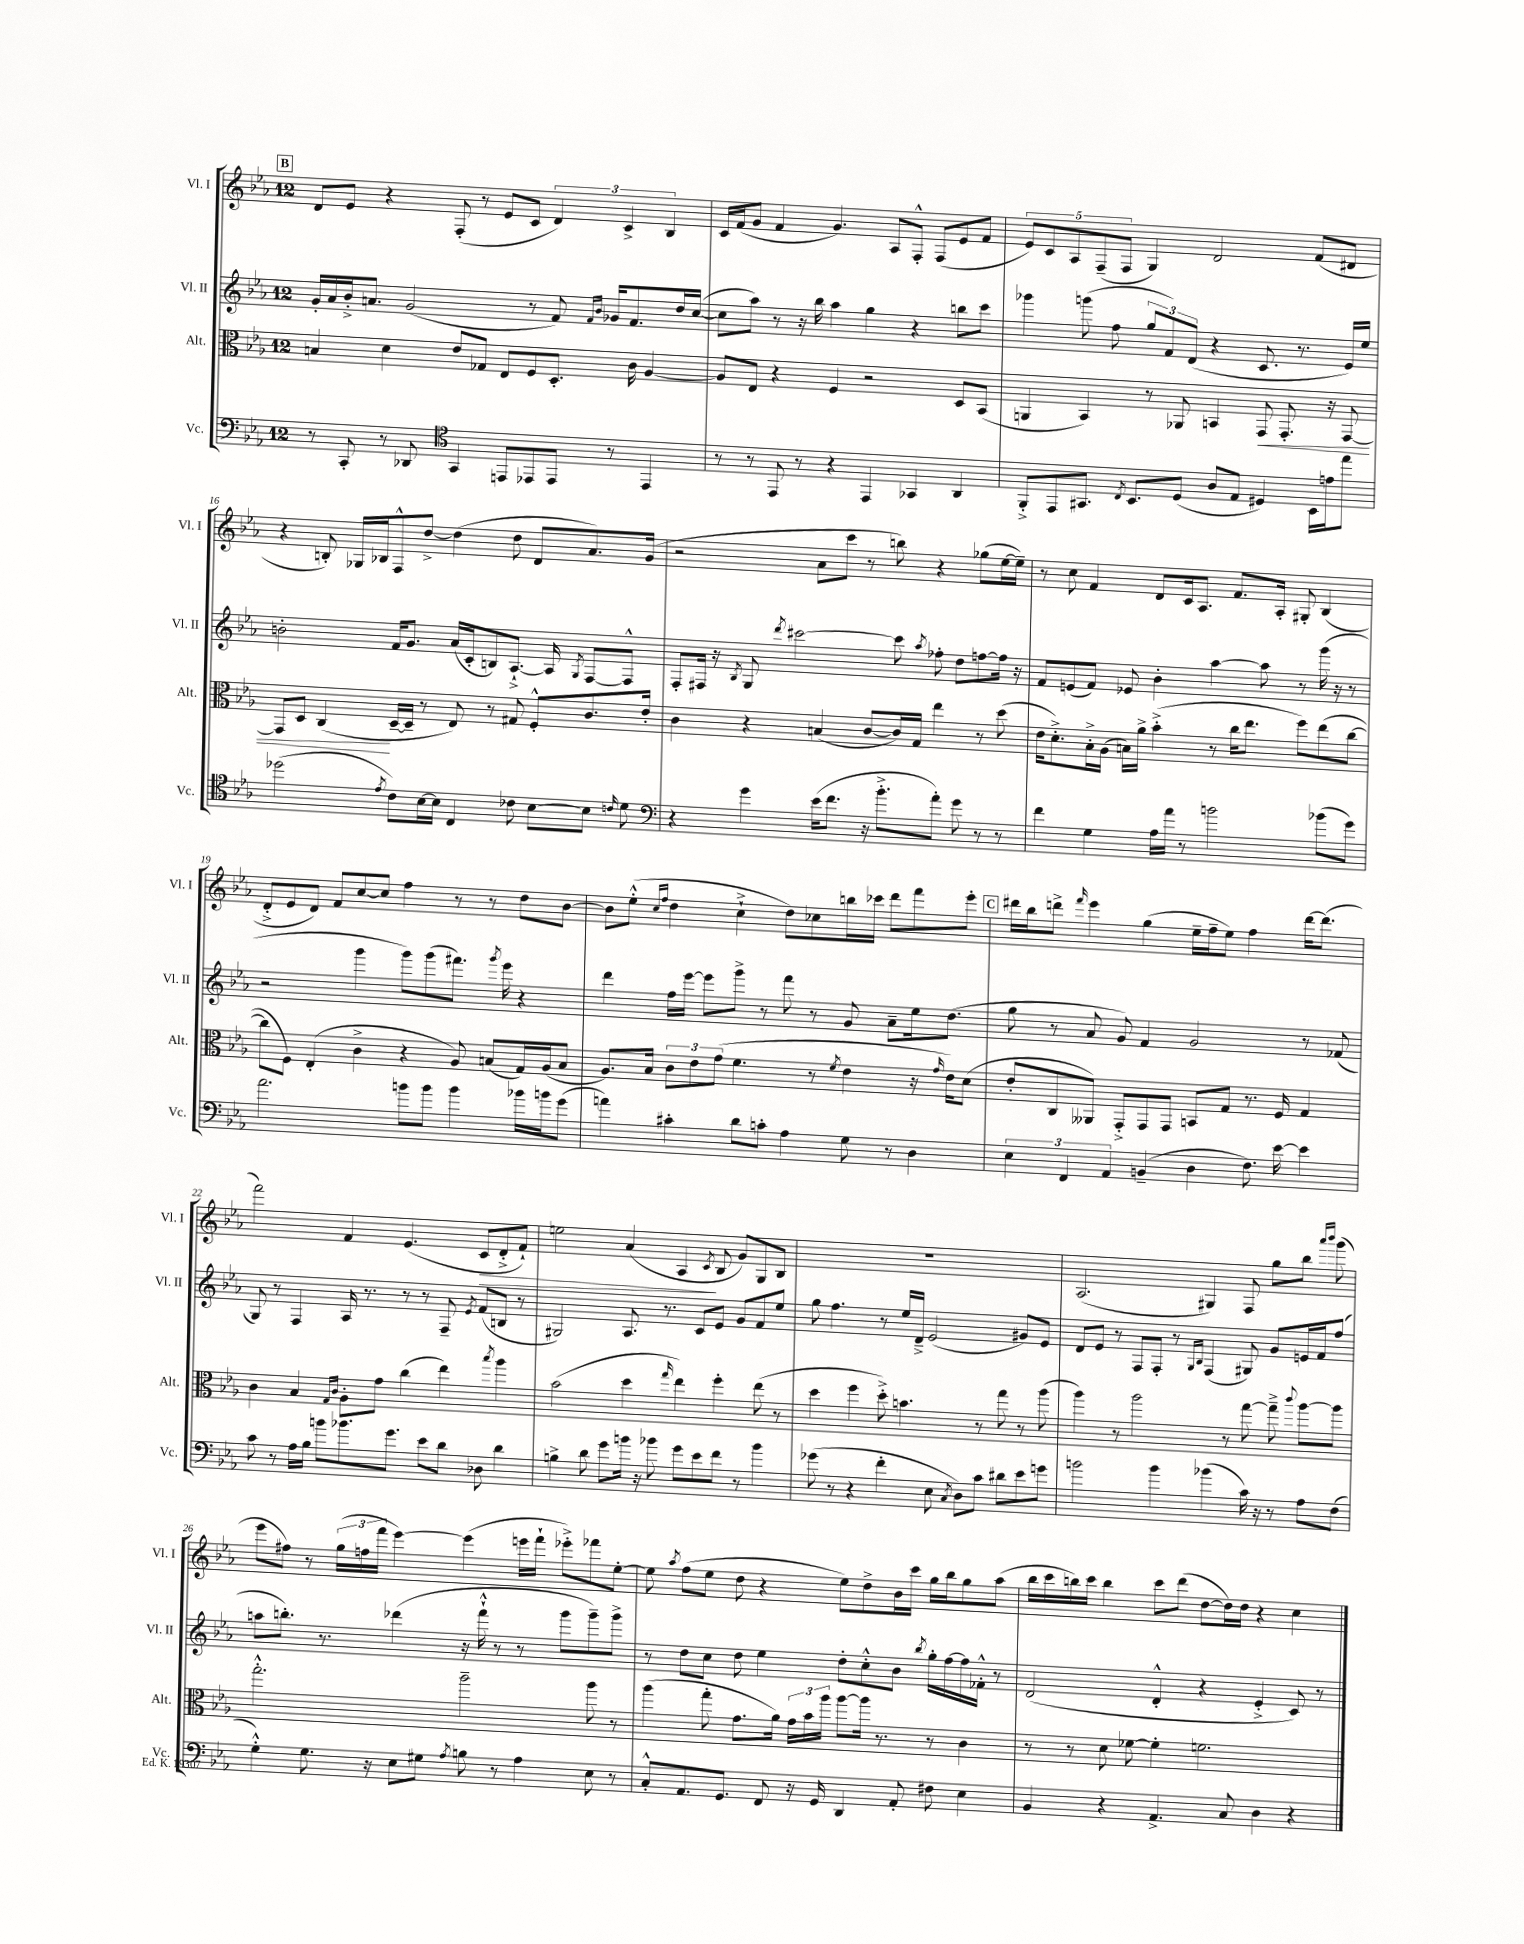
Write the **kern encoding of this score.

**kern	**kern	**dynam	**kern	**kern	**dynam
*part4	*part3	*part3	*part2	*part1	*part1
*staff4	*staff3	*staff3	*staff2	*staff1	*staff1
*I"Vc.	*I"Alt.	*	*I"Vl. II	*I"Vl. I	*
*I'Vc.	*I'Alt.	*	*I'Vl. II	*I'Vl. I	*
*clefF4	*clefC3	*	*clefG2	*clefG2	*
*k[b-e-a-]	*k[b-e-a-]	*	*k[b-e-a-]	*k[b-e-a-]	*
*M12/8	*M12/8	*	*M12/8	*M12/8	*
!!LO:REH:place=s1:t=B
=13	=13	=13	=13	=13	=13
8r	4Bn/	.	16g'/LL	8d/L	.
.	.	.	16a-/	.	.
8CC'/	.	.	16b-'^/J	8e-/J	.
.	.	.	8.an/J	.	.
8r	4d\	.	.	4r	.
8DD-X/	.	.	(2g/	.	.
*clefC4	*	*	*	*	*
4GG/	8e-/L	.	.	(8F'/	.
.	8G-X/J	.	.	8r	.
8EEn/L	8E-/L	.	.	8e-/L	.
8EE-X/	8F/	.	8r	8c/J	.
8EE-/J	8.D'/J	.	8f/)	6d/)	.
.	.	.	16qqf/LL	.	.
.	.	.	16qqb-/JJ	.	.
8r	.	.	16g-X/KL	.	.
.	.	.	.	6c^/	.
.	16c\	.	8.f/	.	.
4EE-/	[4A-/	.	.	.	.
.	.	.	.	6B-/	.
.	.	.	16dd/L	.	.
.	.	.	([16cc/JJ	.	.
=14	=14	=14	=14	=14	=14
8r	8A-/L]	.	8cc\L]	16c/LL	.
.	.	.	.	(16f/J	.
8r	8E-/J	.	8aa-\J)	8g/J	.
8EE-/	4r	.	8r	4f/	.
8r	.	.	16r	.	.
.	.	.	16bb-\	.	.
4r	4F/	.	4aa-\	4.g/)	.
4EE-/	2r	.	4gg\	.	.
.	.	.	.	8A-/L	.
4GG-X/	.	.	4r	8F'^^/J	.
.	.	.	.	(8F/L	.
4AA-/	8D/L	.	8bbn\L	8e-/	.
.	(8BB-/J	.	8ccc\J	8f/J	.
=15	=15	=15	=15	=15	=15
8FF'^/L	4AAn/	.	4ggg-X\	10e-/L)	.
.	.	.	.	10c/	.
8EE-/	.	.	.	.	.
.	.	.	.	10A-/	.
8.GG#X/J	4BB-/)	.	(8gggn\	.	.
.	.	.	.	(10F~/	.
.	.	.	8ff\	.	.
.	.	.	.	10F/J	.
8qC/	.	.	.	.	.
8.BB-/L	.	.	.	.	.
.	8r	.	12gg/L	4G/)	.
.	.	.	12f/)	.	.
(8D/J	8AA-X/	.	.	.	.
.	.	.	(12d/J	.	.
8A-/L	4BBn/	.	4r	2d/	.
8E-/J	.	.	.	.	.
!	!	!LO:HP:b	!	!	!
4D#X/)	8GG/	<	8.c/	.	.
.	8.GG'/	.	.	.	.
.	.	.	8.r	.	.
16BB-\LL	.	.	.	(8f/L	.
16en\J	16r	.	.	.	.
8ee-\J	[8GG/	.	16e-/LL)	8d#X/J	.
.	.	.	16ee-/JJ	.	.
!!LO:LB:g=z
=16	=16	=16	=16	=16	=16
(2dd-X\	8GG/L]	.	2bn'\	4r	.
.	8D/J	.	.	.	.
.	(4C/	.	.	8Bn'/)	.
.	.	.	.	16G-X/LL	.
.	.	.	.	16B-X/J	.
8qe-/	.	.	.	.	.
8c\L)	[16D~/LL	[	16f/KL	8F^^/	.
.	16D~/JJ]	.	8.g/J	.	.
[16B-\L	8r	.	.	[8dd^/J	.
16B-\JJ]	.	.	.	.	.
4C/	8E-/)	.	(16a-/LL	(4dd\]	.
.	.	.	16c'/J	.	.
.	8r	.	8Bn/)	.	.
8c-X\	8G#X/	.	[8.A-`^/J	8dd\	.
[8B-\L	8F'^^/L	.	.	8d/L	.
.	.	.	16A-/]	.	.
.	.	.	8qG/	.	.
8B-\J]	8.c/	.	[8F/L	8.a-/)	.
16qqcn/	.	.	.	.	.
8d\	.	.	8F^^/J]	.	.
.	16e-'/Jk	.	.	(16g/Jk	.
=17	=17	=17	=17	=17	=17
*clefF4	*	*	*	*	*
4r	4c\	.	8F'/L	2r	.
.	.	.	16F#X/Jk	.	.
.	.	.	16r	.	.
.	.	.	8qB-/	.	.
4g\	4r	.	8G/	.	.
.	.	.	8qddd/	.	.
.	.	.	[2ccc#X\	.	.
(16e-\KL	(4Bn/	.	.	8a-\L	.
8.f\J	.	.	.	.	.
.	.	.	.	8ccc\J	.
16r	[8c/L	.	.	8r	.
8.b-'^\L	.	.	.	.	.
.	16c/L])	.	8ccc#\]	8bbn\)	.
.	16G/JJ	.	.	.	.
.	.	.	8qaa-/	.	.
8a-'\J)	4ee-\	.	8ff-X'\	4r	.
8g\	.	.	8dd\L	.	.
8r	8r	.	[8ffn\	(8gg-X\L	.
8r	(8dd\	.	16ff\Jk]	[16ee-\L	.
.	.	.	16r	16ee-~\JJ])	.
=18	=18	=18	=18	=18	=18
4f\	16e-\KL	.	8f/L	8r	.
.	8.d'^\)	.	.	.	.
.	.	.	(8en/	8cc\	.
4G\	16B-'^\L	.	8f/J)	4f/	.
.	(16A-\JJ	.	.	.	.
.	16Bn\LL)	.	8e-X/	.	.
.	16a-^\JJ	.	.	.	.
16A-\LL	(4b-'^\	.	4b-'\	8d/L	.
16a-\JJ	.	.	.	.	.
8r	.	.	.	16c/k	.
.	.	.	.	8.A-/J	.
2bn\	8r	.	[4aa-\	.	.
.	16cc\KL	.	.	8.f/L	.
.	8.ee-\J	.	.	.	.
.	.	.	8aa-\]	.	.
.	.	.	.	16A-'/Jk	.
.	8ff\L)	.	8r	8G#X'/	.
(8b-X\L	(8ee-\	.	(16ggg\	(4B-/	.
.	.	.	16r	.	.
8g\J)	[8cc\J	.	8r	.	.
!!LO:LB:g=z
=19	=19	=19	=19	=19	=19
2.a-\	8cc\L]	.	2r	8d'^/L	.
.	8F\J)	.	.	8e-/	.
.	(4E-'/	.	.	8d/J)	.
.	.	.	.	8f/L	.
.	4c^\	.	4ggg\	[8cc/	.
.	.	.	.	8cc/J]	.
8bn\L	4r	.	8ggg\L)	4ff\	.
8b\J	.	.	(8ggg\	.	.
4b\	8A-/)	.	8.fff#X\J)	8r	.
.	(8Bn/L	.	.	8r	.
.	.	.	8qggg/	.	.
.	.	.	16eee-\	.	.
16b-X\LL	16G/L)	.	4r	8dd\L	.
16bn\J	(16A-/J	.	.	.	.
(8g\J	8B/J	.	.	[8b-\J	.
=20	=20	=20	=20	=20	=20
4an\)	8.A-/L)	.	4ddd\	8b-\L]	.
.	.	.	.	(8ee-'^^\J	.
.	16B-/Jk	.	.	.	.
.	.	.	.	16qqcc/LL	.
.	.	.	.	16qqff/JJ	.
4c#X'\	12c\L	.	16ff\LL	4dd\	.
.	.	.	[16eee-\JJ	.	.
.	12e-\	.	.	.	.
.	.	.	8eee-\L]	.	.
.	(12g\J	.	.	.	.
8d\L	4.f\	.	8ggg^\J	4cc`^\	.
8cn'\J	.	.	8r	.	.
4A-\	.	.	8fff\	8dd\L)	.
.	8r	.	8r	8cc-X\	.
.	8qf/	.	.	.	.
8G\	4e-\	.	8g/	16bbn\L	.
.	.	.	.	16ccc-X\JJ	.
8r	.	.	8a-~\L	8ddd\L	.
4D\	16r	.	16ee-\k	8fff\	.
.	16qqg/	.	.	.	.
.	16e-\KL)	.	(8.dd\J	.	.
.	(8d\J	.	.	8eee-'\J	.
!!LO:REH:place=s1:t=C
=21	=21	=21	=21	=21	=21
6E-\	8e-'/L	.	8gg\	16ddd#X\LL	.
.	.	.	.	16bb-\J	.
.	8C/	.	8r	8dddn^\J	.
6FF/	.	.	.	.	.
.	.	.	.	16qqfff/	.
.	8AA--X/J)	.	8a-/	4eee-\	.
6AA-/	.	.	.	.	.
.	8GG'^/L	.	8g/)	.	.
(4BBn~/	8GG/	.	4f/	(4gg\	.
.	8GG/J	.	.	.	.
4D\	8BBn/L	.	2g/	16ee-~\LL	.
.	.	.	.	16ff~\J	.
.	8G/J	.	.	8ee-\J)	.
8.F\)	8.r	.	.	4ff\	.
[16e-\	16F/	.	.	.	.
4e-\]	4G/	.	8r	[16ddd\KL	.
.	.	.	.	(8.ddd\J]	.
.	.	.	(8f-X/	.	.
!!LO:LB:g=z
=22	=22	=22	=22	=22	=22
8c\	4c\	.	8G/)	2fff\)	.
8r	.	.	8r	.	.
16A-\LL	4B-/	.	4F/	.	.
16B-\JJ	.	.	.	.	.
8bn\L	.	.	.	.	.
.	16qqG/LL	.	.	.	.
.	16qqc/JJ	.	.	.	.
8.b-X\	8A-'\L	.	16A-/	4f/	.
.	.	.	8.r	.	.
.	8g\J	.	.	.	.
8.g\J	.	.	.	.	.
.	(4cc\	.	8r	(4.e-/	.
8e-\L	.	.	8r	.	.
8d\J	4ee-\)	.	8F~/	.	.
.	.	.	8qe-/	.	.
!	!	!	!	!	!LO:HP:b
8D-X\	.	.	(8f/L	8c/L	>
.	8qbb-/	.	.	.	.
4d\	4aa-\	.	8Bn/J	8d'^/	.
.	.	.	8r	8f`/J)	.
=23	=23	=23	=23	=23	=23
4Bn^\	(2b-\	.	2G#X/)	2een\	.
8d\	.	.	.	.	.
8g\L	.	.	.	.	.
16bn\Jk	4dd\	.	8.A-/	(4a-/	.
16r	.	.	.	.	.
8b-X\	.	.	.	.	.
.	.	.	8.r	.	.
.	16qqgg/	.	.	.	.
8g\L	4ee-\)	.	.	4A-/	.
8e-\	.	.	8c/L	.	.
.	.	.	.	8qc/	.
8f\J	4ff'\	.	8e-/J	8B-/	]
8r	.	.	8g/L	8g/L)	.
4b-\	(8ee-\	.	8f/	8G/	.
.	8r	.	8ee-/J	8B-/J	.
=24	=24	=24	=24	=24	=24
(8g-X\	4dd\	.	8gg\	1.r	.
8r	.	.	4.ff\	.	.
4r	4ff\	.	.	.	.
4f'\	8dd'^\)	.	8r	.	.
.	4.bn\	.	16ee-/LL	.	.
.	.	.	16d~^/JJ	.	.
8E-\	.	.	(2e-/	.	.
8qC/	.	.	.	.	.
8D\L)	.	.	.	.	.
8c\J	8r	.	.	.	.
8d#X\L	8gg\	.	.	.	.
8e-\	8r	.	8g#X/L)	.	.
8gn\J	(8aa-\	.	8e-/J	.	.
=25	=25	=25	=25	=25	=25
2bn\	4aa-\)	.	8d/L	(2.A-/	.
.	.	.	8e-/J	.	.
.	8r	.	8r	.	.
.	2aa-\	.	8F/L	.	.
4b\	.	.	8F'/J	.	.
.	.	.	8r	.	.
.	.	.	16qqG/LL	.	.
.	.	.	16qqB-/JJ	.	.
(4b-X\	.	.	(4F/	4G#X/)	.
.	8r	.	.	.	.
16c\)	[8gg\	.	8G#X/)	8F/	.
16r	.	.	.	.	.
8r	8gg~^\]	.	8g/L	8gg\L	.
.	8qqccc/	.	.	.	.
8A-\L	[8aa-\L	.	16en/L	8bb-\J	.
.	.	.	16f/J	.	.
.	.	.	.	16qqaaa-/LL	.
.	.	.	.	16qqbbb-/JJ	.
(8F\J	8aa-\J]	.	(8ff/J	(8ggg\	.
!!LO:LB:g=z
=26	=26	=26	=26	=26	=26
4G'^^\)	2.gg'^^\	.	8aan\L	8eee-\L	.
.	.	.	8.bbn'\J)	8ff#X\J)	.
8.G\	.	.	.	8r	.
.	.	.	8.r	.	.
.	.	.	.	(24gg\LL	.
.	.	.	.	24ffn\	.
16r	.	.	.	.	.
.	.	.	.	24fff\JJ	.
8E-\L	.	.	(4ddd-X\	[4eee-\)	.
8G#X\J	.	.	.	.	.
8qA-/	.	.	.	.	.
8Bn\	2aa-~\	.	16r	(4eee-\]	.
.	.	.	16fff`^^\	.	.
8r	.	.	8r	.	.
4A-\	.	.	8r	16eeen\LL	.
.	.	.	.	16fff`\JJ	.
.	.	.	8ggg\L	8eee-X'^\L)	.
8E-\	8aa-\	.	8ggg~\)	8fff-X\	.
8r	8r	.	8ggg^\J	[8ee-'\J	.
=27	=27	=27	=27	=27	=27
8C'^^/L	(4aa-\	.	8r	8ee-\]	.
.	.	.	.	8qaa-/	.
8.AA-/	.	.	8dd\L	(8ff\L	.
.	8gg'\	.	8cc\J	8ee-\J	.
8.GG/J	.	.	.	.	.
.	8.g\L	.	8dd\	8dd\	.
8FF/	.	.	4ee-\	4r	.
.	16a-\Jk)	.	.	.	.
16r	24g\LL	.	.	.	.
.	24b-\	.	.	.	.
16GG/	.	.	.	.	.
.	24aa-\JJ	.	.	.	.
4DD/	[8aa-\L	.	8dd'\L	8ee-\L)	.
.	16aa-\Jk]	.	8cc'^^\	8dd^\	.
.	8.r	.	.	.	.
8AA-'/	.	.	8b-\J	16b-\L	.
.	.	.	.	16ccc\JJ	.
.	.	.	8qbb-/	.	.
8F#X\	8r	.	16gg'\LL	16gg\LL	.
.	.	.	[16ff\	16bb-\J	.
4E-\	4c\	.	16ff\]	8gg\	.
.	.	.	16f-X'^^\JJ	.	.
.	.	.	8r	(8aa-\J	.
=28	=28	=28	=28	=28	=28
4BB-/	8r	.	(2d/	16bb-\LL	.
.	.	.	.	16ccc\	.
.	8r	.	.	16bbn\)	.
.	.	.	.	16ccc\JJ	.
4r	8d\	.	.	4bb\	.
.	[8f-X\	.	.	.	.
4.AA-^/	4f-'\]	.	4d'^^/	8ccc\L	.
.	.	.	.	(8ddd\J	.
.	2.fn\	.	4r	[8dd\L	.
8C/	.	.	.	16dd\L])	.
.	.	.	.	16dd\JJ	.
4D\	.	.	4e-'^/	4r	.
4r	.	.	8c/)	4cc\	.
.	.	.	8r	.	.
==	==	==	==	==	==
*-	*-	*-	*-	*-	*-
